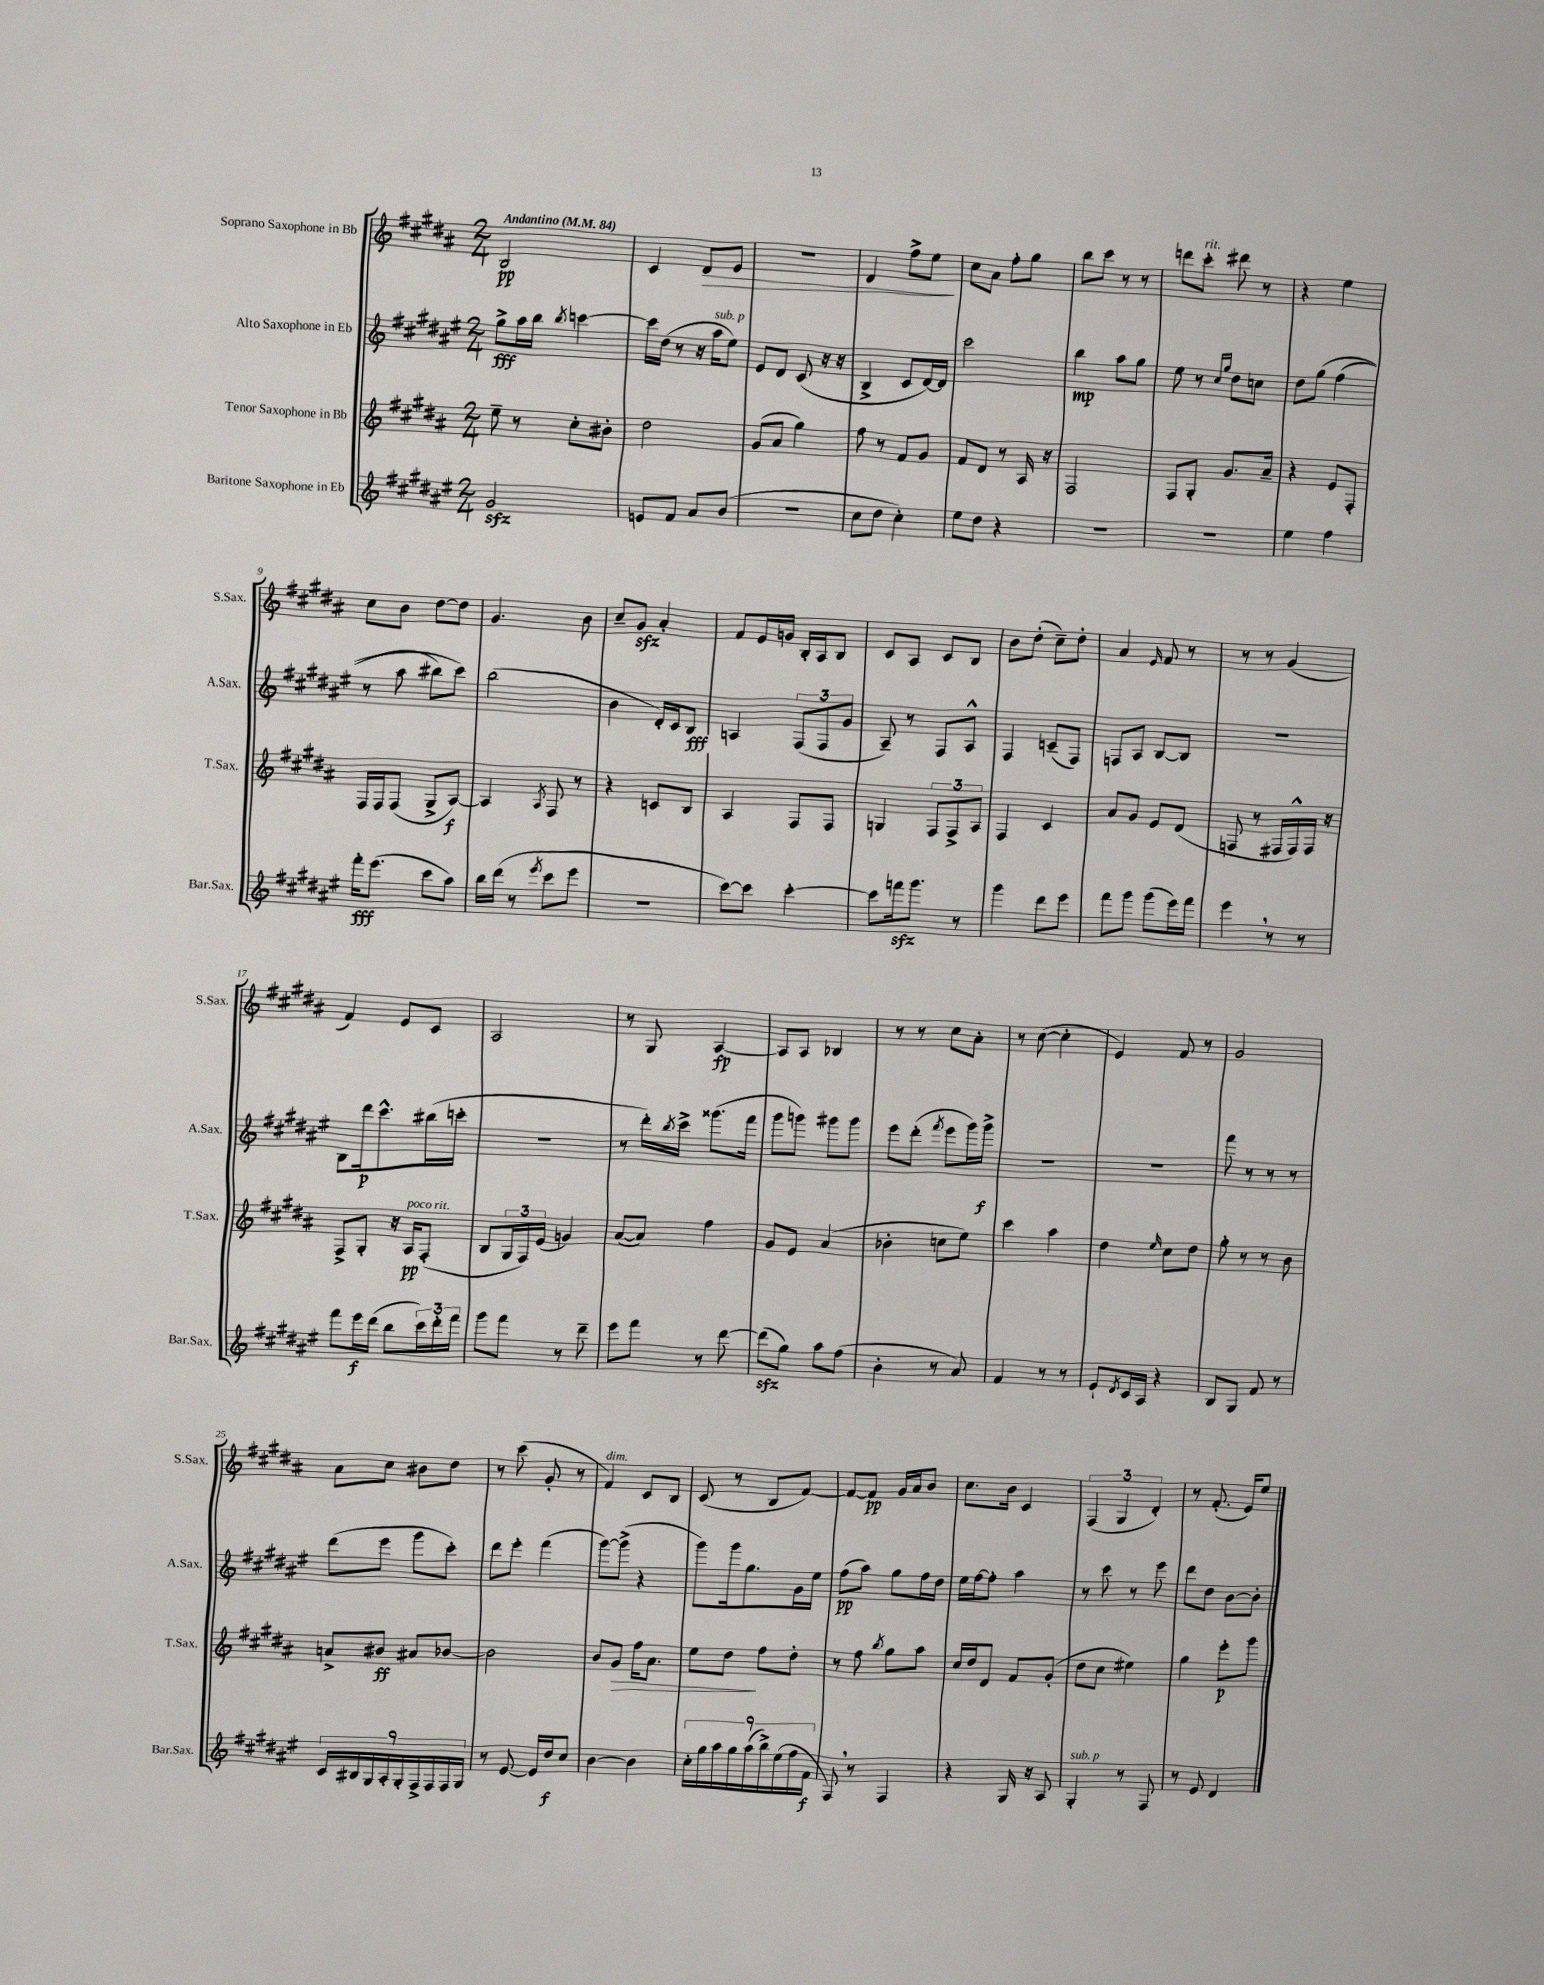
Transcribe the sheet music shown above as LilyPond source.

<<
\new StaffGroup <<
\new Staff = "s0" \with { instrumentName = "Soprano Saxophone in Bb" shortInstrumentName = "S.Sax." } {
    \clef treble \key b \major \numericTimeSignature \time 2/4 \tempo "Andantino" 4 = 84
    b2\pp |
    cis'4 dis'8\> e'8 |
    r2 |
    dis'4 fis''8-> e''8\! |
    cis''8 ais'8 fis''8-. gis''8 |
    b''8 cis'''8 r8 r8 |
    d'''8 cis'''8-.^\markup { \italic "rit." } dis'''8 r8 |
    r4 e''4 |
    cis''8 b'8 dis''8~ dis''8 |
    gis'4. b'8 |
    cis''8-- gis'8\sfz ais'4-. |
    fis'8 e'16 g'16 b16-. ais16 b8 |
    cis'8 ais8 cis'8 b8 |
    b'8 dis''8-.( cis''8--) dis''8-. |
    ais'4 \grace { e'16 } fis'8 r8 |
    r8 r8 gis'4( |
    fis'4) e'8 cis'8 |
    ais2 |
    r8 gis8 ais4~\fp |
    ais8 ais8 bes4 |
    r8 r8 cis''8 ais'8-. |
    r8 cis''8~( cis''4-. |
    e'4) fis'8 r8 |
    gis'2 |
    ais'8 cis''8 bis'8 dis''8 |
    r8 cis'''8( gis'8-. r8 |
    fis'4^\markup { \italic "dim." }) cis'8 b8 |
    cis'8( r8 b8 fis'8~) |
    fis'8~ fis'8\pp gis'16 ais'16 b'8 |
    cis''8. b'16 cis'4 |
    \tuplet 3/2 { fis4( gis4 dis'4-.) } |
    r8 fis'8.-.( e'16) e''8 \bar "|." |
}
\new Staff = "s1" \with { instrumentName = "Alto Saxophone in Eb" shortInstrumentName = "A.Sax." } {
    \clef treble \key fis \major \numericTimeSignature \time 2/4
    gis''8->\fff ais''16 b''16 \acciaccatura { b''8 } c'''4~ |
    c'''16 dis''16( r8 r16 ais''16^\markup { \italic "sub. p" } eis''8) |
    eis'8 dis'8 cis'8( r16 r16 |
    b4-> cis'8 dis'16~) dis'16 |
    cis'''2 |
    b''4\mp ais''8 gis''8 |
    eis''8 r8 \grace { cis''16 gis''16 } dis''8 c''8 |
    dis''8 gis''8\( fis''4( |
    r8 ais''8 bis''8) cis'''8\) |
    b''2( |
    b'4 dis'16-.) cis'16 b8\fff |
    a4 \tuplet 3/2 { fis8( fis8 gis'8 } |
    ais8--) r8 fis8 ais8-^ |
    fis4 c'8--( fis8) |
    f8 ais8 b8~ b8 |
    R2 |
    b8 dis'''16\p cis'''8.-^ bis''16( c'''16-. |
    r2 |
    r8 dis'''16-.) \acciaccatura { b''8 } cis'''16-> gisis'''8.( fis'''16 |
    gis'''8 g'''8) gis'''8 gis'''8 |
    eis'''8 dis'''8-.( \acciaccatura { fis'''8 } eis'''8 gis'''16) gis'''16->\f |
    r2 |
    r2 |
    fis'''8 r8 r8 r8 |
    dis'''8( eis'''8 gis'''8 cis'''8-.) |
    dis'''8 eis'''8-. fis'''4( |
    gis'''8~) gis'''8->( r4 |
    gis'''8) gis'''16 gis''8. gis'16 eis''16 |
    fis''8\pp( ais''8) gis''8 fis''16 dis''16 |
    eis''16 fis''16~ fis''8-. ais''4 |
    r8 cis'''8 r8 eis'''8 |
    dis'''8 dis''8 b'8~ b'8-. \bar "|." |
}
\new Staff = "s2" \with { instrumentName = "Tenor Saxophone in Bb" shortInstrumentName = "T.Sax." } {
    \clef treble \key b \major \numericTimeSignature \time 2/4
    e''8-- r8 cis''8-. bis'8-. |
    dis''2 |
    gis'8( ais'8 gis''4) |
    fis''8 r8 fis'8 gis'8 |
    fis'8 dis'8 r8 ais16 r16 |
    fis2 |
    fis8 gis8-. gis'8. ais'16-- |
    r4 e'8 fis8-. |
    fis16 fis16 fis8( gis8-> ais8~\f) |
    ais4 \acciaccatura { ais8 } fis8 r8 |
    r4 c'8 b8 |
    ais4 fis8 fis8 |
    g4 \tuplet 3/2 { fis8 fis8-> ais8 } |
    fis4 cis'4 |
    ais'8 gis'8 e'8 dis'8( |
    f8 r8 fis16 fis16-^) fis16 r16 |
    fis8-> gis8-. r16 ais16\pp^\markup { \italic "poco rit." } fis8-.( |
    b8 \tuplet 3/2 { gis16 fis16) e'16( } g'4) |
    ais'8~( ais'8) fis''4 |
    gis'8 e'8 ais'4( |
    bes'4-. c''8 e''8) |
    cis'''4 ais''4 |
    dis''4 \grace { e''16 } cis''8 dis''8 |
    gis''8-. r8 r8 b'8 |
    a'8-> bis'8\ff ais'8 bes'8~ |
    bes'2 |
    b'8 gis'8\> fis''16 ais'8. |
    e''8 dis''8\! fis''8 dis''8-. |
    r8 fis''8 \acciaccatura { b''8 } gis''8 ais''8 |
    cis''16 dis''16 dis'8 fis'8 gis'8-.( |
    dis''8 cis''8 eis''4) |
    gis''4 e'''8-.\p gis'''8 \bar "|." |
}
\new Staff = "s3" \with { instrumentName = "Baritone Saxophone in Eb" shortInstrumentName = "Bar.Sax." } {
    \clef treble \key fis \major \numericTimeSignature \time 2/4
    gis'2\sfz |
    e'8 fis'8 ais'8 b'8( |
    r2 |
    cis''8 dis''8 cis''4-.) |
    eis''8 dis''8 r4 |
    R2 |
    R2 |
    eis''4 fis''4 |
    fis'''16-.\fff eis'''8.( cis'''8 ais''8) |
    b''16 dis'''16( r8 \acciaccatura { eis'''8 } cis'''8 eis'''8 |
    R2 |
    cis'''8~) cis'''8 cis'''4~-. |
    cis'''8 f'''16\sfz gis'''8. r8 |
    gis'''4 dis'''8 eis'''8 |
    fis'''8 gis'''8 gis'''8( eis'''16) fis'''16 |
    eis'''4 \breathe r8 r8 |
    fis'''8 eis'''16\f dis'''16( b''8 \tuplet 3/2 { cis'''16) dis'''16-. fis'''16 } |
    gis'''8 fis'''8 r8 dis'''8-- |
    eis'''8 fis'''8 r8 dis'''8~ |
    dis'''8\sfz( gis''8) ais''8 fis''8( |
    b'4-. r8 ais'8) |
    fis'4 r8 r8 |
    eis'8-! \acciaccatura { dis'8 } cis'16 ais16 r4 |
    b8 gis8 fis'8 r8 |
    \tuplet 9/8 { cis'16 bis16 gis16 ais16-. gis16-. fis16-> fis16 fis16 gis16 } |
    r8 eis'8~ eis'16 dis''16\f cis''8 |
    b'4~ b'4 |
    \tuplet 9/8 { cis''16-. gis''16 ais''16 gis''16 ais''16( b''16->) eis''16( fis''16 fis'16\f } |
    fis8) \breathe r8 fis4 |
    r4 gis16 r16 ais8 |
    gis4-.^\markup { \italic "sub. p" } r8 fis8 |
    r8 eis'8 dis'4 \bar "|." |
}
>>
>>
